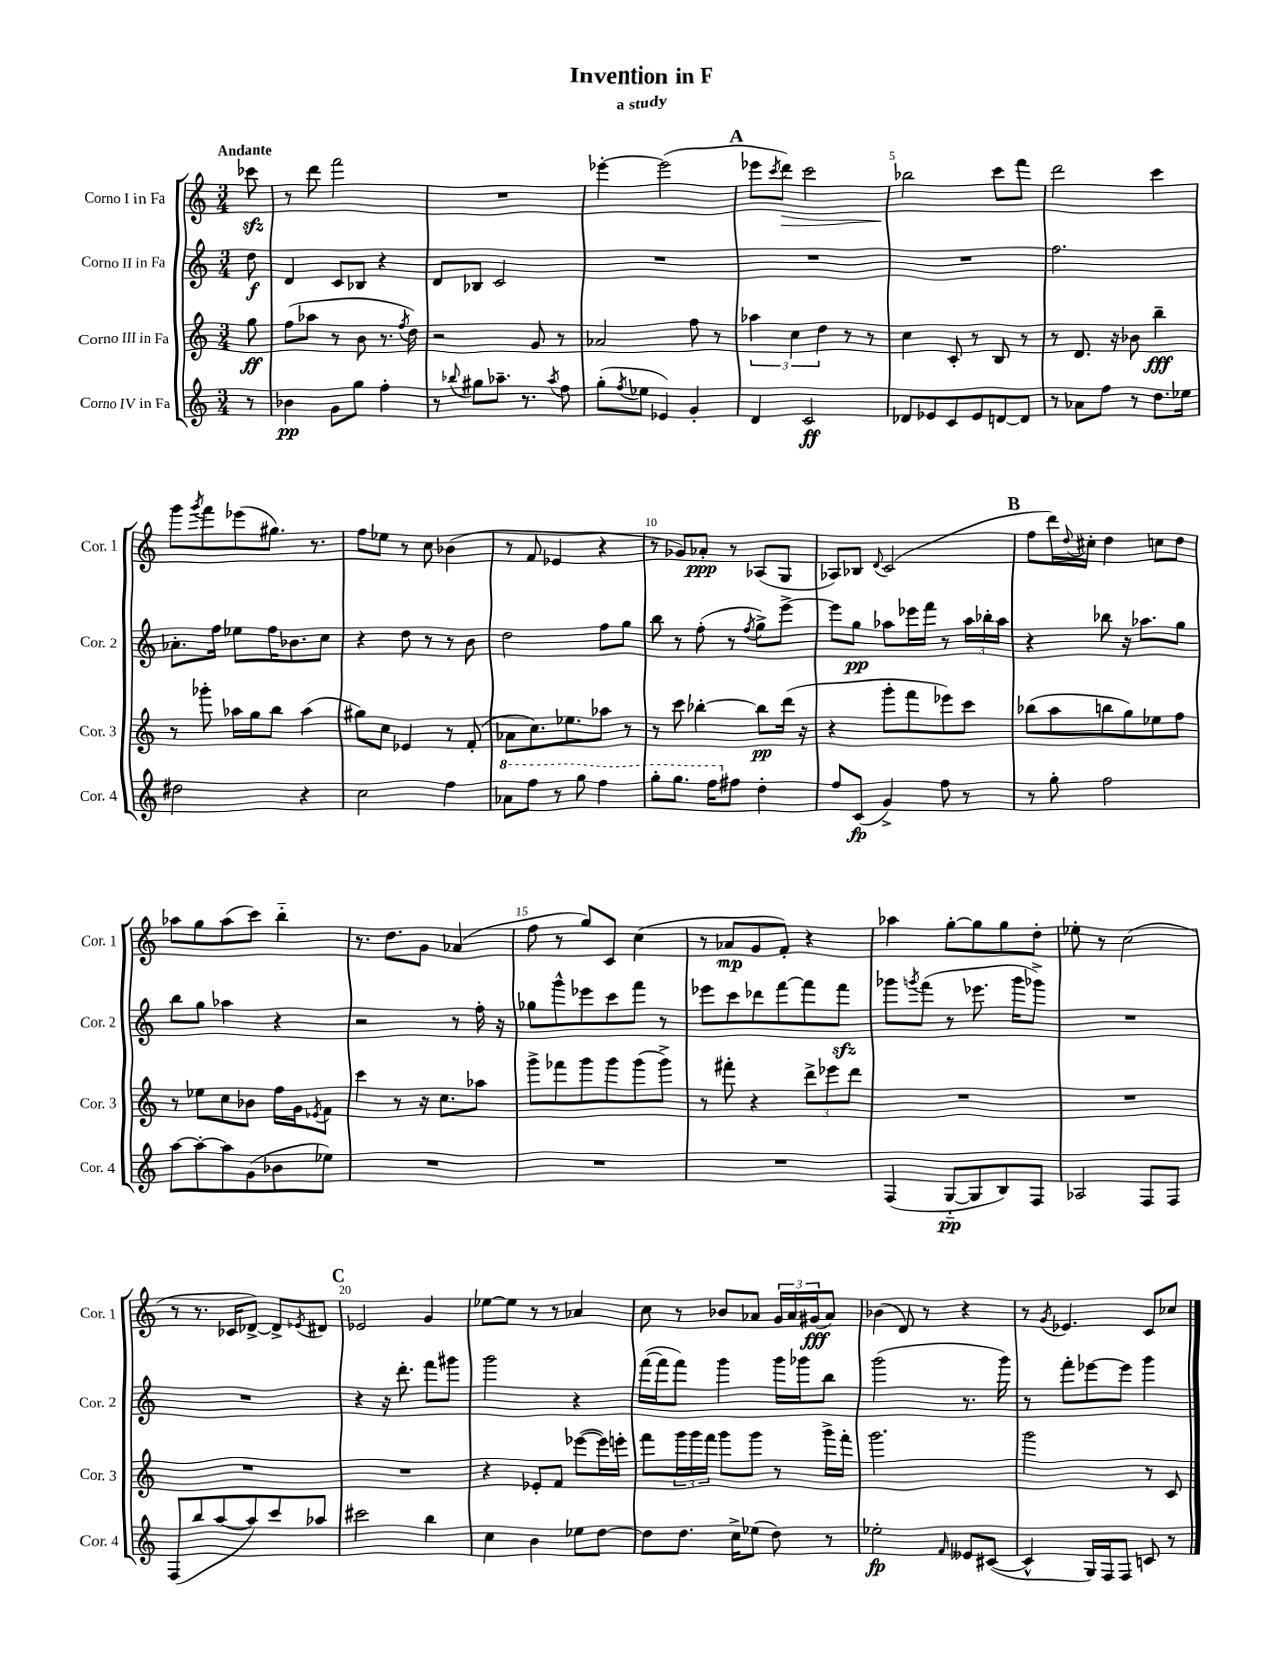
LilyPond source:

\header { title = "Invention in F" subtitle = "a study" }
<<
\new StaffGroup <<
\new Staff = "s0" \with { instrumentName = "Corno I in Fa" shortInstrumentName = "Cor. 1" } {
    \clef treble \key c \major \numericTimeSignature \time 3/4 \partial 8 \tempo "Andante"
    ces'''8\sfz |
    r8 d'''8 f'''2 |
    R2. |
    ees'''4~-. ees'''2( |
    \mark \markup { \bold "A" } ees'''8 \acciaccatura { c'''8 } d'''8\>) c'''2 |
    bes''2\! c'''8 f'''8 |
    d'''2 c'''4 |
    g'''8 \acciaccatura { g'''8 } f'''8 ees'''8( gis''8.) r8. |
    f''8 ees''8 r8 c''8 bes'4( |
    r8 f'8 ees'4 r4 |
    r8 ges'8) aes'8-.\ppp r8 aes8( g8 |
    aes8) bes8 \appoggiatura { d'8 } c'2( |
    \mark \markup { \bold "B" } f''8 d'''16) \appoggiatura { d''8 } cis''16-. d''4 c''8 d''8 |
    aes''8 g''8 aes''8( c'''8) b''4-_ |
    r8. d''8. g'8 aes'4( |
    f''8 r8 g''8) c'8 c''4( |
    r8 aes'8\mp g'8 f'8-.) r4 |
    aes''4 g''8~-. g''8 g''8 d''8-. |
    ees''8-. r8 c''2( |
    r8 r8. ces'16 des'8~->) des'8-> \acciaccatura { ees'8 } dis'8 |
    \mark \markup { \bold "C" } ees'2 g'4 |
    ees''8~ ees''8 r8 r8 aes'4 |
    c''8 r8 bes'8 aes'8 \tuplet 3/2 { g'16 aes'16 gis'16\fff( } aes'8) |
    bes'4( d'8) r8 r4 |
    r8 \acciaccatura { g'8 } ees'4. c'8 ces''8 \bar "|." |
}
\new Staff = "s1" \with { instrumentName = "Corno II in Fa" shortInstrumentName = "Cor. 2" } {
    \clef treble \key c \major \numericTimeSignature \time 3/4 \partial 8
    d''8\f |
    d'4 c'8 bes8 r4 |
    d'8 bes8 c'2 |
    R2. |
    \mark \markup { \bold "A" } R2. |
    R2. |
    f''2. |
    aes'8.-. f''16 ees''8 f''16 bes'8. c''8 |
    r4 d''8 r8 r8 b'8 |
    d''2 f''8 g''8 |
    b''8 r8 f''8-.( r8 \acciaccatura { f''8 } g''8->) e'''8~-> |
    e'''8 g''8\pp aes''8 ees'''16 f'''16 r8 \tuplet 3/2 { aes''16 bes''16-. aes''16 } |
    \mark \markup { \bold "B" } r4 bes''8 r16 aes''8. g''8 |
    b''8 g''8 aes''4 r4 |
    r2 r8 f''16-. r16 |
    ges''8 g'''8-^ ees'''8 c'''8 f'''8 r8 |
    ees'''8 c'''8 des'''8 f'''8~ f'''8 f'''8\sfz |
    ges'''8 \acciaccatura { g'''8 } f'''8( r8 ees'''8. g'''16 ges'''8->) |
    R2. |
    R2. |
    \mark \markup { \bold "C" } r4 r16 d'''8.-. f'''8 gis'''8 |
    g'''2 r4 |
    f'''16~( f'''16 f'''8) g'''4 g'''16 ges'''16 b''8 |
    g'''2( r8. g'''16) |
    r8 f'''8-. ees'''8~ ees'''8 g'''4 \bar "|." |
}
\new Staff = "s2" \with { instrumentName = "Corno III in Fa" shortInstrumentName = "Cor. 3" } {
    \clef treble \key c \major \numericTimeSignature \time 3/4 \partial 8
    g''8\ff |
    f''8( aes''8 r8 b'8 r8. \acciaccatura { f''8 } d''16) |
    r2 g'8 r8 |
    aes'2 f''8 r8 |
    \mark \markup { \bold "A" } \tuplet 3/2 { aes''4 c''4 d''4 } r8 r8 |
    c''4 c'8-. r8 b8 r8 |
    r8 d'8. r16 bes'8 b''4--\fff |
    r8 ges'''8-. aes''16 g''16 b''8 aes''4( |
    gis''8) c''8 ees'4 r8 f'8-.( |
    aes'8 c''8.) ees''8. aes''8 r8 |
    r8 c'''8 bes''4~-. bes''8\pp d'''16( r16 |
    r4 g'''8-. f'''8 ees'''8) c'''8 |
    \mark \markup { \bold "B" } bes''8( a''8 b''8 g''8) ees''8 f''8 |
    r8 ees''8 c''8 bes'8 f''16 g'16 \acciaccatura { ees'8 } f'8 |
    c'''4 r8 r16 c''8. aes''8 |
    g'''8-> fes'''8 g'''8 g'''8 g'''8( g'''8->) |
    r8 fis'''8-. r4 \tuplet 3/2 { d'''8-> ees'''8 d'''8 } |
    R2. |
    R2. |
    R2. |
    \mark \markup { \bold "C" } R2. |
    r4 ees'8-. f'8 ees'''8~( ees'''16) e'''16-. |
    f'''8 \tuplet 3/2 { g'''16 g'''16 f'''16 } g'''8 g'''8 r8 g'''16-> f'''16-. |
    g'''2. |
    g'''2 r8 c'8 \bar "|." |
}
\new Staff = "s3" \with { instrumentName = "Corno IV in Fa" shortInstrumentName = "Cor. 4" } {
    \clef treble \key c \major \numericTimeSignature \time 3/4 \partial 8
    r8 |
    bes'4\pp g'8 g''8 f''4-. |
    r8 \appoggiatura { bes''8 } gis''8 aes''8.-- r8. \acciaccatura { aes''8 } f''8 |
    g''8-.( \acciaccatura { f''8 } ees''8 ees'4) g'4-. |
    \mark \markup { \bold "A" } d'4 c'2\ff |
    des'8 ees'8 c'8 ees'8 d'8~ d'8 |
    r8 aes'8 f''8 r8 d''8. ees''16 |
    dis''2 r4 |
    c''2 f''4 |
    \ottava #1 aes''8 f'''8 r8 g'''8 f'''4 |
    g'''8-. g'''8. f'''16 \ottava #0 fis''8 d''4-. |
    f''8 c'8\fp( g'4->) f''8 r8 |
    \mark \markup { \bold "B" } r8 g''8-. f''2 |
    a''8~ a''8~-. a''8 g'8( bes'8 ees''8) |
    R2. |
    R2. |
    R2. |
    f4( g8~-_\pp g8 b8) f8 |
    aes2 f8 f8 |
    f8( b''8 a''8~ a''8) c'''8 aes''8 |
    \mark \markup { \bold "C" } cis'''2 b''4 |
    c''4 b'4 ees''8 d''8~ |
    d''8 d''8. c''16-> ees''8( d''8) r8 |
    ees''2-.\fp \grace { f'16 } eeses'8 cis'8~( |
    cis'4-^ g16) f16 f8 c'8 r8 \bar "|." |
}
>>
>>
\layout { \context { \Score \override BarNumber.break-visibility = ##(#f #t #t) barNumberVisibility = #(every-nth-bar-number-visible 5) } }
